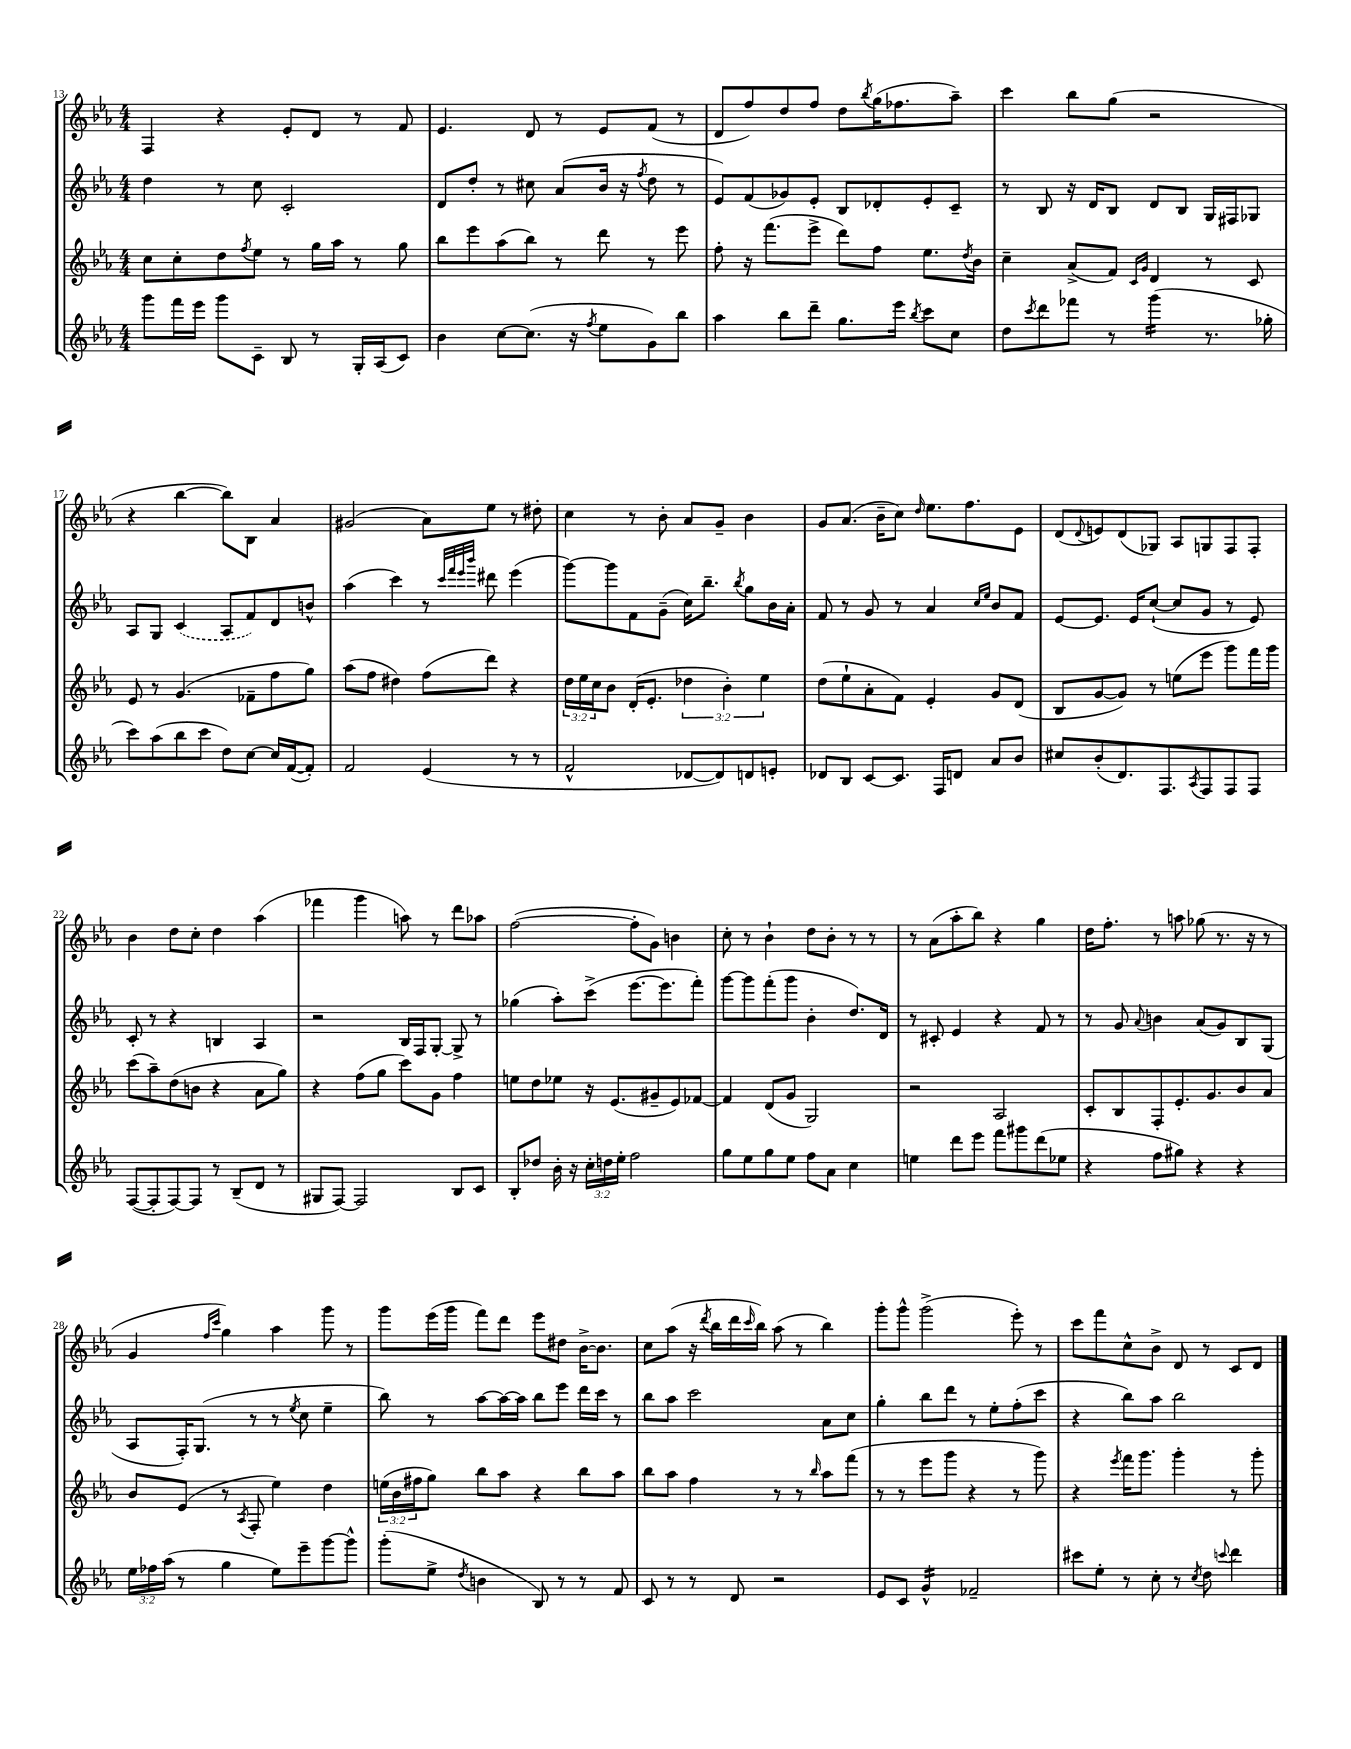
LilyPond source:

<<
\new StaffGroup <<
\new Staff = "s0" {
    \clef treble \key ees \major \numericTimeSignature \time 4/4
    f4 r4 ees'8-. d'8 r8 f'8 |
    ees'4. d'8 r8 ees'8 f'8( r8 |
    d'8 f''8) d''8 f''8 d''8 \acciaccatura { bes''8 } g''16( fes''8. aes''8--) |
    c'''4 bes''8 g''8( r2 |
    r4 bes''4~ bes''8) bes8 aes'4 |
    gis'2( aes'8) ees''8 r8 dis''8-. |
    c''4 r8 bes'8-. aes'8 g'8-- bes'4 |
    g'8 aes'8.( bes'16-- c''8) \grace { d''16 } ees''8. f''8. ees'8 |
    d'8( \appoggiatura { d'8 } e'8) d'8( ges8) aes8 g8 f8 f8-. |
    bes'4 d''8 c''8-. d''4 aes''4( |
    fes'''4 g'''4 a''8) r8 d'''8 aes''8 |
    f''2~( f''8-. g'8) b'4 |
    c''8-. r8 bes'4-! d''8 bes'8-. r8 r8 |
    r8 aes'8( aes''8-. bes''8) r4 g''4 |
    d''16 f''8.-. r8 a''8 ges''8( r8. r16 r8 |
    g'4 \grace { f''16 c'''16 } g''4) aes''4 g'''8 r8 |
    g'''8 ees'''16( g'''16 f'''8) d'''8 ees'''8 dis''8 bes'16~-> bes'8. |
    c''8 aes''8( r16 \acciaccatura { d'''8 } bes''16 d'''16 \grace { c'''16 } bes''16) aes''8( r8 bes''4) |
    g'''8-. g'''8-^ g'''2->( ees'''8-.) r8 |
    c'''8 f'''8 c''8-^ bes'8-> d'8 r8 c'8 d'8 \bar "|." |
}
\new Staff = "s1" {
    \clef treble \key ees \major \numericTimeSignature \time 4/4
    d''4 r8 c''8 c'2-. |
    d'8 d''8-. r8 cis''8 aes'8( bes'16 r16 \acciaccatura { f''8 } d''8 r8 |
    ees'8) f'8( ges'8) ees'8-. bes8 des'8-. ees'8-. c'8-- |
    r8 bes8 r16 d'16 bes8 d'8 bes8 g16 fis16 ges8 |
    aes8 g8 \once \slurDashed c'4( aes8 f'8) d'8 b'8-^ |
    aes''4( c'''4) r8 \grace { c'''32 f'''32 ees'''32 bes'''32 } dis'''8 ees'''4( |
    g'''8~) g'''8 f'8 g'8--( c''16) bes''8.-- \acciaccatura { bes''8 } g''8 bes'16 aes'16-. |
    f'8 r8 g'8 r8 aes'4 \grace { c''16 ees''16 } bes'8 f'8 |
    ees'8~ ees'8. ees'16 c''8~-!( c''8 g'8 r8 ees'8) |
    c'8-. r8 r4 b4 aes4 |
    r2 bes16 f16 g8~-. g8-> r8 |
    ges''4( aes''8-.) c'''8->( ees'''8.~ ees'''8. f'''8-.) |
    g'''8~ g'''8 f'''8-.( g'''8 bes'4-. d''8.) d'16 |
    r8 cis'8-. ees'4 r4 f'8 r8 |
    r8 g'8 \appoggiatura { aes'8 } b'4 aes'8( g'8) bes8 g8( |
    aes8 f16-.) g8.( r8 r8 \acciaccatura { ees''8 } c''8 ees''4-- |
    bes''8) r8 aes''8~ aes''16~ aes''16 bes''8 ees'''8 d'''16 c'''16 r8 |
    bes''8 aes''8 c'''2 aes'8 c''8 |
    g''4-. bes''8 d'''8 r8 ees''8-. f''8-.( c'''8 |
    r4 bes''8) aes''8 bes''2 \bar "|." |
}
\new Staff = "s2" {
    \clef treble \key ees \major \numericTimeSignature \time 4/4 \override Staff.TupletNumber.text = #tuplet-number::calc-fraction-text
    c''8 c''8-. d''8 \acciaccatura { f''8 } ees''8 r8 g''16 aes''16 r8 g''8 |
    bes''8 ees'''8 aes''8( bes''8) r8 d'''8 r8 ees'''8 |
    f''8-. r16 f'''8.( ees'''8-> d'''8) f''8 ees''8. \acciaccatura { d''8 } bes'16 |
    c''4-- aes'8->( f'8) \grace { c'16 g'16 } d'4 r8 c'8 |
    ees'8 r8 g'4.( fes'8-- f''8 g''8) |
    aes''8( f''8 dis''4) f''8( d'''8) r4 |
    \tuplet 3/2 { d''16 ees''16 c''16 } bes'8 d'16-.( ees'8.-. \tuplet 3/2 { des''4 bes'4-.) ees''4 } |
    d''8( ees''8-! aes'8-. f'8) ees'4-. g'8 d'8( |
    bes8 g'8~ g'8) r8 e''8( ees'''8 g'''8) f'''16 g'''16 |
    c'''8( aes''8--) d''8( b'8 r4 aes'8 g''8) |
    r4 f''8( g''8 c'''8) g'8 f''4 |
    e''8 d''8 ees''8 r16 ees'8.( gis'8-- ees'8) fes'8~ |
    fes'4 d'8( g'8 g2) |
    r2 aes2 |
    c'8-. bes8 f8-. ees'8.-. g'8. bes'8 aes'8 |
    bes'8 ees'8( r8 \acciaccatura { aes8 } f8-. ees''4) d''4 |
    \tuplet 3/2 { e''16( bes'16 fis''16 } g''8) bes''8 aes''8 r4 bes''8 aes''8 |
    bes''8 aes''8 f''4 r8 r8 \grace { bes''16 } aes''8 f'''8( |
    r8 r8 ees'''8 g'''8 r4 r8 g'''8) |
    r4 \acciaccatura { ees'''8 } f'''16 g'''8. g'''4-. r8 g'''8-. \bar "|." |
}
\new Staff = "s3" {
    \clef treble \key ees \major \numericTimeSignature \time 4/4 \override Staff.TupletNumber.text = #tuplet-number::calc-fraction-text
    g'''8 f'''16 ees'''16 g'''8 c'8-- bes8 r8 g16-. aes16( c'8) |
    bes'4 c''8~ c''8.( r16 \acciaccatura { f''8 } ees''8 g'8) bes''8 |
    aes''4 bes''8 d'''8-- g''8. ees'''16 \acciaccatura { bes''8 } c'''8 c''8 |
    d''8 \acciaccatura { c'''8 } d'''8 fes'''8 r8 g'''4:16( r8. ges''16-. |
    c'''8) aes''8( bes''8 c'''8 d''8) c''8~ c''16 f'16~( f'8-.) |
    f'2 ees'4( r8 r8 |
    f'2-^ des'8~ des'8) d'8 e'8-. |
    des'8 bes8 c'8~ c'8. f16 d'8 aes'8 bes'8 |
    cis''8 bes'8-.( d'8.) f8. \acciaccatura { aes8 } f8 f8 f8 |
    f8~( f8-. f8~) f8 r8 bes8--( d'8 r8 |
    gis8 f8~) f2 bes8 c'8 |
    bes8-. des''8 bes'16-. r16 \tuplet 3/2 { c''16-. d''16 ees''16-. } f''2 |
    g''8 ees''8 g''8 ees''8 f''8 aes'8 c''4 |
    e''4 d'''8 ees'''8 f'''8 gis'''8 d'''8( ees''8 |
    r4 f''8 gis''8) r4 r4 |
    \tuplet 3/2 { ees''16 fes''16 aes''16( } r8 g''4 ees''8) ees'''8-- g'''8~ g'''8-^ |
    g'''8-.( ees''8-> \acciaccatura { d''8 } b'4 bes8) r8 r8 f'8 |
    c'8 r8 r8 d'8 r2 |
    ees'8 c'8 g'4:16-^ fes'2-- |
    cis'''8 ees''8-. r8 c''8-. r8 \acciaccatura { c''8 } d''8 \appoggiatura { c'''8 } d'''4 \bar "|." |
}
>>
>>
\layout { \context { \Score currentBarNumber = #13 } }
